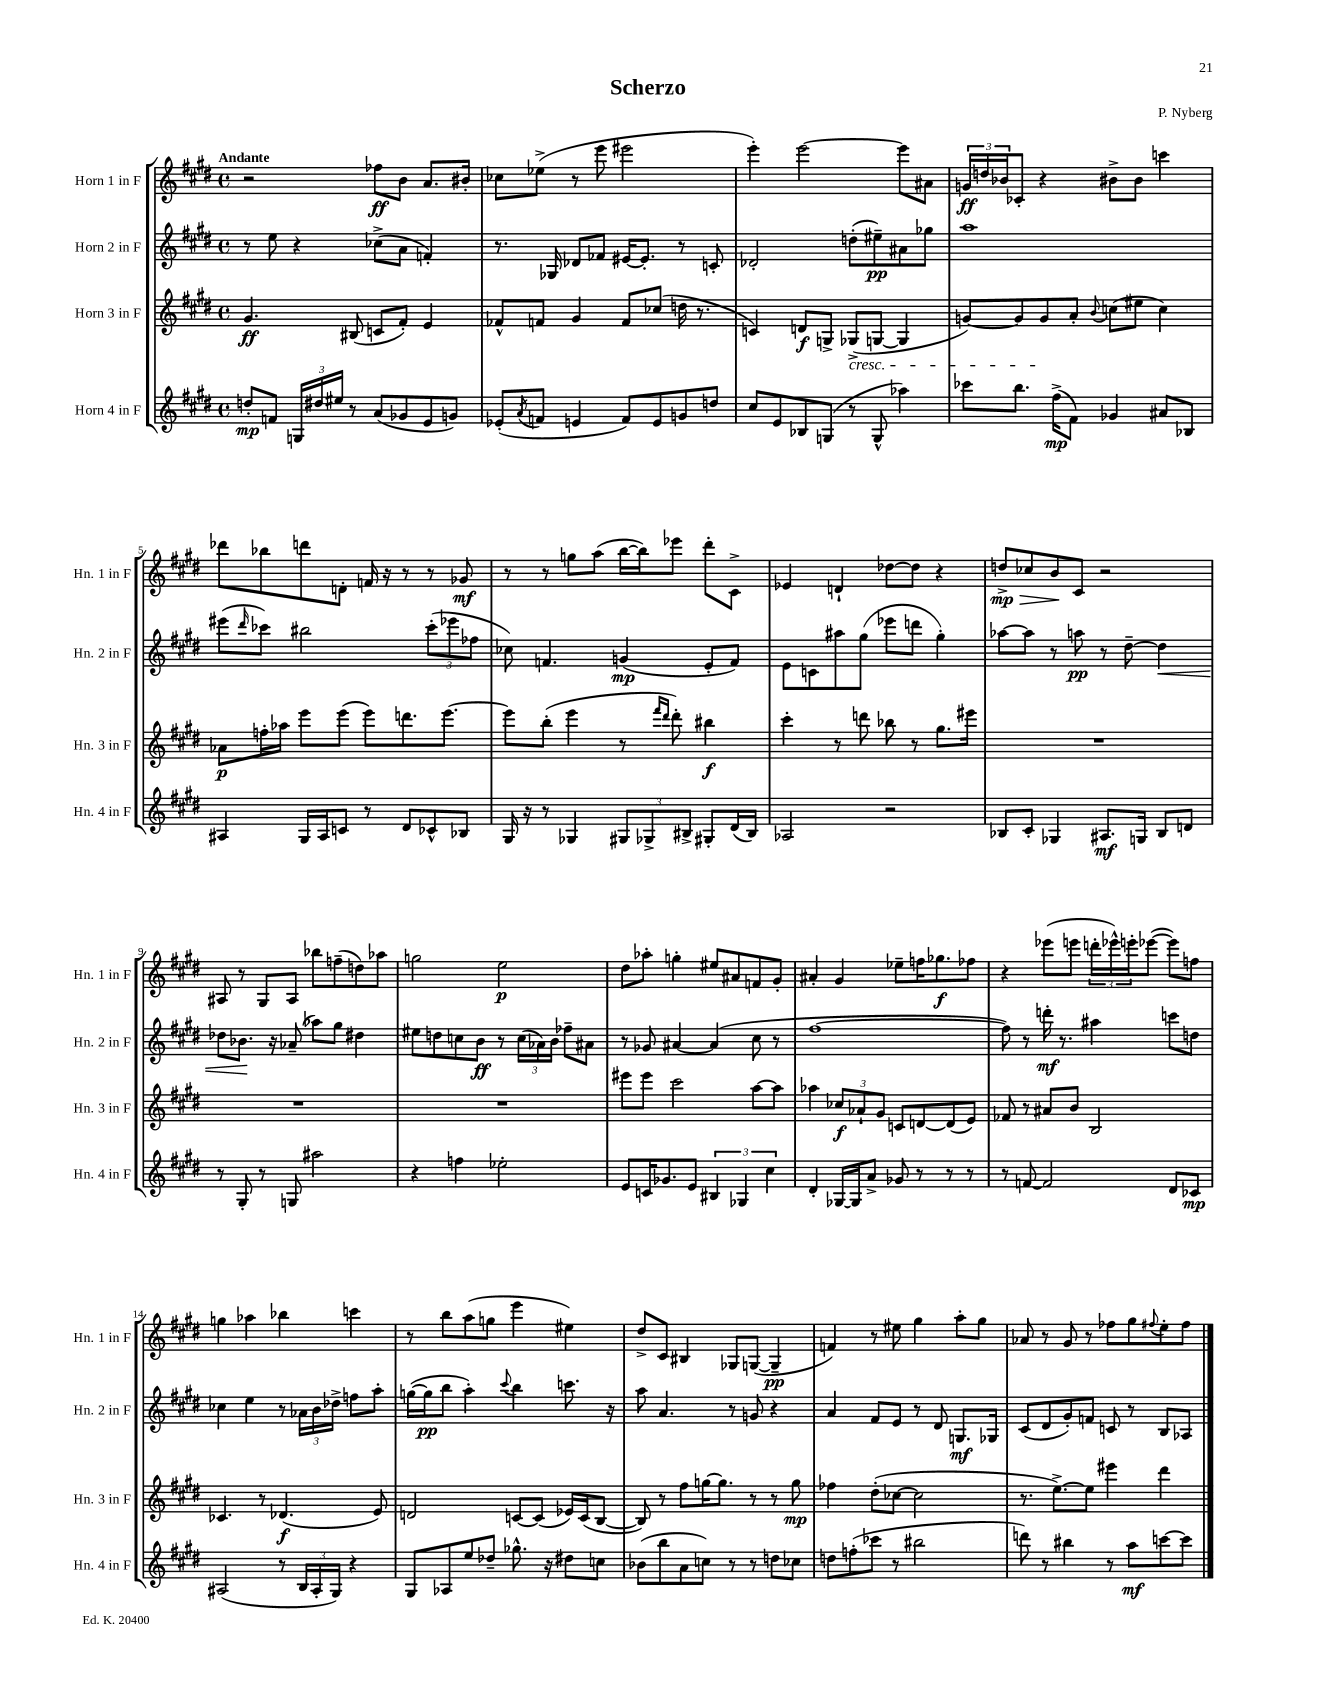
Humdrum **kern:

**kern	**dynam	**kern	**dynam	**kern	**dynam	**kern	**dynam
*part4	*part4	*part3	*part3	*part2	*part2	*part1	*part1
*staff4	*staff4	*staff3	*staff3	*staff2	*staff2	*staff1	*staff1
*I"Horn 4 in F	*	*I"Horn 3 in F	*	*I"Horn 2 in F	*	*I"Horn 1 in F	*
*I'Hn. 4 in F	*	*I'Hn. 3 in F	*	*I'Hn. 2 in F	*	*I'Hn. 1 in F	*
*clefG2	*	*clefG2	*	*clefG2	*	*clefG2	*
*k[f#c#g#d#]	*	*k[f#c#g#d#]	*	*k[f#c#g#d#]	*	*k[f#c#g#d#]	*
*M4/4	*	*M4/4	*	*M4/4	*	*M4/4	*
*met(c)	*	*met(c)	*	*met(c)	*	*met(c)	*
=1	=1	=1	=1	=1	=1	=1	=1
!	!	!	!	!	!	!LO:TX:a:B:t=Andante	!
8ddn'/L	mp	4.g#/	ff	8r	.	2r	.
8fn/J	.	.	.	8ee\	.	.	.
24Gn/LL	.	.	.	4r	.	.	.
24dd#X/	.	.	.	.	.	.	.
24ee#X/JJ	.	.	.	.	.	.	.
8r	.	(8B#X/	.	.	.	.	.
(8a/L	.	8cn/L	.	(8cc-X^\L	.	8ff-X\L	ff
8g-X/	.	8f#'/J)	.	8a\J	.	8b\J	.
8e/	.	4e/	.	4fn'/)	.	8.a/L	.
8gn/J)	.	.	.	.	.	.	.
.	.	.	.	.	.	16b#X'/Jk	.
=2	=2	=2	=2	=2	=2	=2	=2
(8e-X'/L	.	8f-X^^/L	.	8.r	.	8cc-X\L	.
8qa/	.	.	.	.	.	.	.
8fn/J	.	8fn/J	.	.	.	(8ee-X^\J	.
.	.	.	.	16G-X/	.	.	.
4en/	.	4g#/	.	8d-X/L	.	8r	.
.	.	.	.	8f-X/J	.	8eee\	.
8f/L)	.	8f/L	.	[16e#X/KL	.	2eee#X\	.
.	.	.	.	8.e#'/J]	.	.	.
8e/	.	(8cc-X/J	.	.	.	.	.
8gn/	.	16ddn\	.	8r	.	.	.
.	.	8.r	.	.	.	.	.
8ddn/J	.	.	.	8cn'/	.	.	.
=3	=3	=3	=3	=3	=3	=3	=3
8cc#/L	.	4cn/)	.	2d-X'/	.	4eee'\)	.
8e/	.	.	.	.	.	.	.
8B-X/	.	8dn/L	f	.	.	[2eee\	.
(8Gn/J	.	8Gn^/J	.	.	.	.	.
!	!	!LO:TX:b:i:t=cresc.	!	!	!	!	!
8r	.	(8G-X^/L	.	(8ddn'\L	.	.	.
8G^^/	.	[8Gn/J	.	8ee#X~\)	pp	.	.
4aa-X\)	.	4G/]	.	8a#X\	.	8eee\L]	.
.	.	.	.	8gg-X\J	.	8a#X\J	.
=4	=4	=4	=4	=4	=4	=4	=4
8ccc-X\L	.	[8gn/L)	.	1aa	.	24gn/LL	ff
.	.	.	.	.	.	24ddn/	.
.	.	.	.	.	.	24b-X/J	.
8.bb\J	.	8g/]	.	.	.	8c-X'/J	.
.	.	8g/	.	.	.	4r	.
(16ff#^\KL	mp	.	.	.	.	.	.
8f#\J)	.	8a'/J	.	.	.	.	.
.	.	8qqb/	.	.	.	.	.
4g-X/	.	(8ccn\L	.	.	.	8b#X^\L	.
.	.	8ee#X\J	.	.	.	8b#\J	.
8a#X/L	.	4cc\)	.	.	.	4cccn\	.
8B-X/J	.	.	.	.	.	.	.
!!LO:LB:g=z
=5	=5	=5	=5	=5	=5	=5	=5
4A#X/	.	8a-X\L	p	(8eee#X\L	.	8ddd-X\L	.
.	.	.	.	16qqddd#/	.	.	.
.	.	16ffn'\L	.	8ccc-X\J)	.	8bb-X\	.
.	.	16aa-X\JJ	.	.	.	.	.
16G#/LL	.	8eee\L	.	2bb#X\	.	8dddn\	.
16A#/J	.	.	.	.	.	.	.
8cn/J	.	(8eee\J	.	.	.	8dn'\J	.
8r	.	8eee\L)	.	.	.	16fn/	.
.	.	.	.	.	.	16r	.
8d#/L	.	8.dddn\	.	.	.	8r	.
8c-X^^/	.	.	.	(12ccc-'\L	.	8r	.
.	.	[8.eee\J	.	.	.	.	.
.	.	.	.	12eee-X\	.	.	.
8B-X/J	.	.	.	.	.	8g-X/	mf
.	.	.	.	12ff-X\J	.	.	.
=6	=6	=6	=6	=6	=6	=6	=6
16G#/	.	8eee\L]	.	8cc-X\)	.	8r	.
16r	.	.	.	.	.	.	.
8r	.	(8bb'\J	.	4.fn/	.	8r	.
4G-X/	.	4eee\	.	.	.	8ggn\L	.
.	.	.	.	.	.	(8aa\J	.
12G#X/L	.	8r	.	(4gn/	mp	[16bb\LL	.
.	.	.	.	.	.	16bb\J])	.
12G-X^/	.	.	.	.	.	.	.
.	.	16qqfff#/LL	.	.	.	.	.
.	.	16qqddd#/JJ	.	.	.	.	.
.	.	8ddd#'\)	.	.	.	8eee-X\J	.
12B#X^/J	.	.	.	.	.	.	.
8G#X'/L	.	4bb#X\	f	8e'/L	.	8ddd#'\L	.
(16d#/L	.	.	.	8f/J)	.	8c#^\J	.
16B#/JJ)	.	.	.	.	.	.	.
=7	=7	=7	=7	=7	=7	=7	=7
2A-X/	.	4ccc#'\	.	8e\L	.	4e-X/	.
.	.	.	.	8cn\	.	.	.
.	.	8r	.	8aa#X\	.	4dn`/	.
.	.	8dddn\	.	(8gg#\J	.	.	.
2r	.	8bb-X\	.	8eee-X\L	.	[8dd-X\L	.
.	.	8r	.	8dddn\J	.	8dd-\J]	.
.	.	8.gg#\L	.	4gg#'\)	.	4r	.
.	.	16eee#X\Jk	.	.	.	.	.
=8	=8	=8	=8	=8	=8	=8	=8
!	!	!	!	!	!	!	!LO:HP:b
8B-X/L	.	1r	.	[8aa-X\L	.	8ddn^/L	> mp
8c#'/J	.	.	.	8aa-\J]	.	8cc-X/	.
4G-X/	.	.	.	8r	.	8b/	.
.	.	.	.	8aan\	pp	8c#/J	]
8.A#X/L	mf	.	.	8r	.	2r	.
.	.	.	.	[8dd#~\	.	.	.
16Gn/Jk	.	.	.	.	.	.	.
!	!	!	!	!	!LO:HP:b	!	!
8B-/L	.	.	.	4dd#\]	<	.	.
8dn/J	.	.	.	.	.	.	.
!!LO:LB:g=z
=9	=9	=9	=9	=9	=9	=9	=9
8r	.	1r	.	8dd-X\L	.	8A#X/	.
8G#'/	.	.	.	8.b-X\J	.	8r	.
8r	.	.	.	.	.	8G#/L	.
.	.	.	.	16r	[	.	.
8Gn/	.	.	.	(8a-X~/	.	8A#/J	.
2aa#X\	.	.	.	8aa-X\L)	.	8bb-X\L	.
.	.	.	.	8gg#\J	.	(8ffn~\	.
.	.	.	.	4dd#X\	.	8ddn\)	.
.	.	.	.	.	.	8aa-X\J	.
=10	=10	=10	=10	=10	=10	=10	=10
4r	.	1r	.	8ee#X\L	.	2ggn\	.
.	.	.	.	8ddn\	.	.	.
4ffn\	.	.	.	8ccn\	.	.	.
.	.	.	.	8b\J	ff	.	.
2ee-X'\	.	.	.	8r	.	2ee\	p
.	.	.	.	(24cc\LL	.	.	.
.	.	.	.	24a-X\)	.	.	.
.	.	.	.	24b\JJ	.	.	.
.	.	.	.	8ff-X~\L	.	.	.
.	.	.	.	8a#X\J	.	.	.
=11	=11	=11	=11	=11	=11	=11	=11
8e/L	.	8eee#X\L	.	8r	.	8dd#\L	.
16cn/K	.	8eee#\J	.	8g-X/	.	8aa-X'\J	.
8.g-X/	.	.	.	.	.	.	.
.	.	2ccc#\	.	[4a#X/	.	4ggn'\	.
8e/J	.	.	.	.	.	.	.
6B#X/	.	.	.	(4a#/]	.	8ee#X/L	.
.	.	.	.	.	.	8a#X/	.
6G-X/	.	.	.	.	.	.	.
.	.	[8aa\L	.	8cc#\	.	8fn/	.
6cc#\	.	.	.	.	.	.	.
.	.	8aa\J]	.	8r	.	8g#'/J	.
=12	=12	=12	=12	=12	=12	=12	=12
4d#'/	.	4aa-X\	.	[1ff#	.	4a#X'/	.
[16G-X/LL	.	12cc-X/L	f	.	.	4g#/	.
16G-/J]	.	.	.	.	.	.	.
.	.	12a-X`/	.	.	.	.	.
8a^/J	.	.	.	.	.	.	.
.	.	12g#/J	.	.	.	.	.
8g-X/	.	8cn/L	.	.	.	8ee-X~\L	.
8r	.	[8dn/	.	.	.	16ffn\K	.
.	.	.	.	.	.	8.gg-X\	f
8r	.	(8d/]	.	.	.	.	.
8r	.	8e/J)	.	.	.	8ff-X\J	.
=13	=13	=13	=13	=13	=13	=13	=13
8r	.	8f-X/	.	8ff#\])	.	4r	.
[8fn/	.	8r	.	8r	.	.	.
2f/]	.	8a#X/L	.	16dddn'\	mf	(8eee-X\L	.
.	.	.	.	8.r	.	.	.
.	.	8b/J	.	.	.	8eeen\J	.
.	.	2B/	.	4aa#X\	.	24dddn'\LL	.
.	.	.	.	.	.	24eee-X^^\)	.
.	.	.	.	.	.	24eeen'\J	.
.	.	.	.	.	.	([8eee-X\J	.
8d#/L	.	.	.	8cccn\L	.	8eee-\L])	.
8c-X/J	mp	.	.	8ddn\J	.	8ffn\J	.
!!LO:LB:g=z
=14	=14	=14	=14	=14	=14	=14	=14
(2A#X/	.	4.c-X/	.	4cc-X\	.	4ggn\	.
.	.	.	.	4ee\	.	4aa-X\	.
.	.	8r	.	.	.	.	.
8r	.	(4.d-X/	f	8r	.	4bb-X\	.
24B/LL	.	.	.	24a-X\LL	.	.	.
24A#'/	.	.	.	24b\	.	.	.
24G#/JJ)	.	.	.	24dd-X^\JJ	.	.	.
4r	.	.	.	8ffn\L	.	4cccn\	.
.	.	8e/)	.	8aa'\J	.	.	.
=15	=15	=15	=15	=15	=15	=15	=15
8G#/L	.	2dn/	.	([16ggn\LL	.	8r	.
.	.	.	.	16gg\J]	pp	.	.
8A-X/	.	.	.	8bb\J	.	8bb\L	.
8ee/	.	.	.	4aa'\)	.	(8aa\	.
8dd-X~/J	.	.	.	.	.	8ggn\J	.
.	.	.	.	8qqccc#/	.	.	.
8.gg-X^^\	.	[8cn/L	.	4bb\	.	4eee\	.
.	.	(8c/J]	.	.	.	.	.
16r	.	.	.	.	.	.	.
8dd#X\L	.	16e-X/LL)	.	8.cccn\	.	4ee#X\)	.
.	.	(16c/J	.	.	.	.	.
8ccn\J	.	[8B/J	.	.	.	.	.
.	.	.	.	16r	.	.	.
=16	=16	=16	=16	=16	=16	=16	=16
(8b-X\L	.	8B/])	.	8aa\	.	8dd#^/L	.
8bb\	.	8r	.	4.a/	.	8c#/J	.
8a\	.	8ff#\L	.	.	.	4B#X/	.
8ccn\J)	.	[16ggn\K	.	.	.	.	.
.	.	8.gg\J]	.	.	.	.	.
8r	.	.	.	8r	.	8G-X/L	.
8r	.	8r	.	8gn/	.	([8Gn/J	.
8ddn\L	.	8r	.	4r	.	4G~/]	pp
8cc-X\J	.	8gg\	mp	.	.	.	.
=17	=17	=17	=17	=17	=17	=17	=17
8ddn\L	.	4ff-X\	.	4a/	.	4fn/)	.
(8ffn'\	.	.	.	.	.	.	.
8ccc-X\J	.	(8dd#'\L	.	8f#/L	.	8r	.
8r	.	[8cc-X\J	.	8e/J	.	8ee#X\	.
2bb#X\	.	2cc-\]	.	8r	.	4gg#\	.
.	.	.	.	8d#/	.	.	.
.	.	.	.	8.Gn/L	mf	8aa'\L	.
.	.	.	.	.	.	8gg#\J	.
.	.	.	.	16G-X/Jk	.	.	.
=18	=18	=18	=18	=18	=18	=18	=18
8dddn\)	.	8.r	.	(8c#/L	.	8a-X/	.
8r	.	.	.	8d#/	.	8r	.
.	.	[8.ee^\L)	.	.	.	.	.
4bb#X\	.	.	.	8g#'/)	.	8g#/	.
.	.	8ee\J]	.	8fn/J	.	8r	.
8r	.	4eee#X\	.	8cn/	.	8ff-X\L	.
8aa\L	mf	.	.	8r	.	8gg#\	.
.	.	.	.	.	.	8qqff#X/	.
[8cccn\	.	4ddd#\	.	8B/L	.	8ee'\	.
8ccc\J]	.	.	.	8A-X/J	.	8ff#\J	.
==	==	==	==	==	==	==	==
*-	*-	*-	*-	*-	*-	*-	*-
